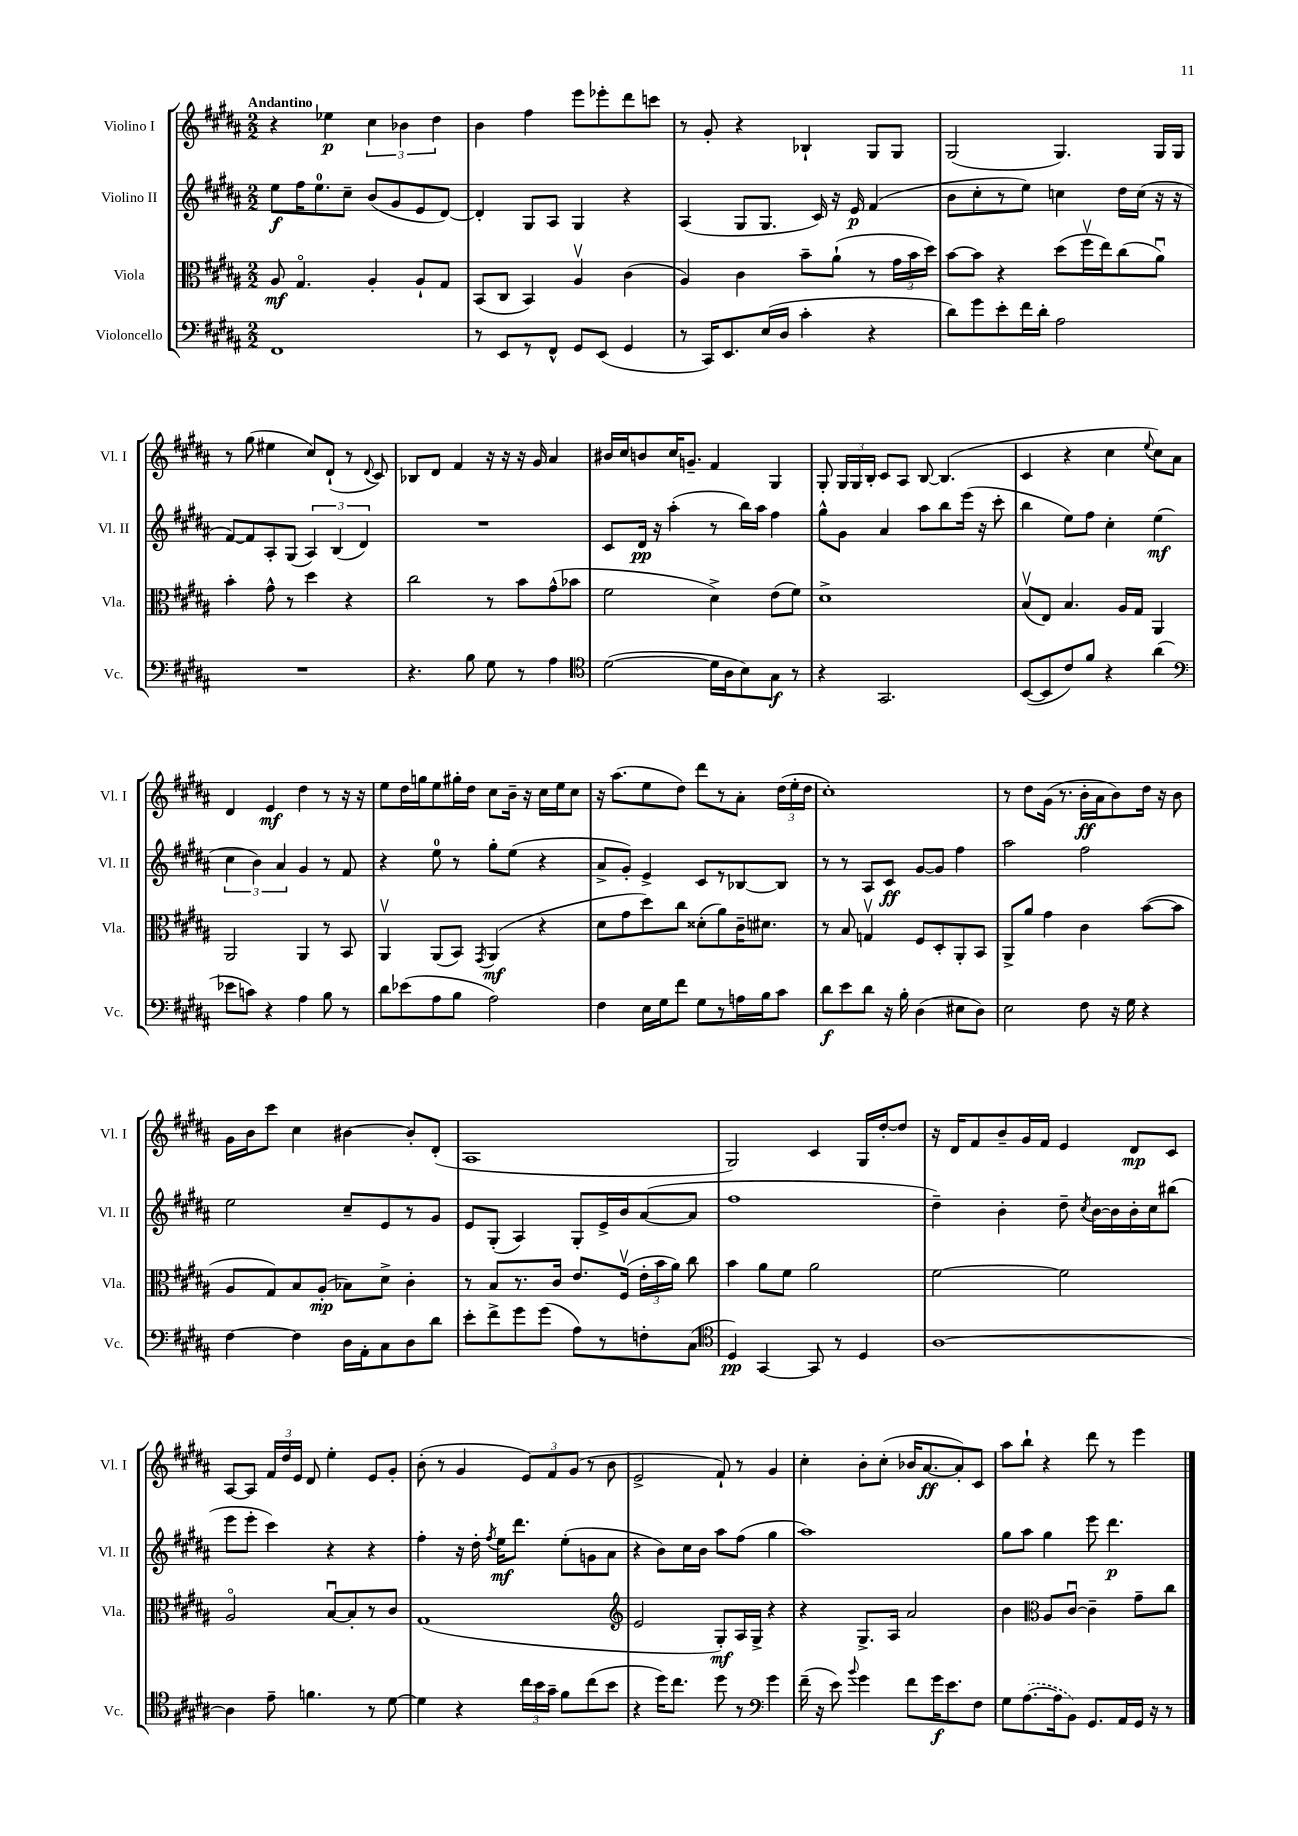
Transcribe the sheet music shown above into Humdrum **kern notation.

**kern	**dynam	**kern	**dynam	**kern	**dynam	**kern	**dynam
*part4	*part4	*part3	*part3	*part2	*part2	*part1	*part1
*staff4	*staff4	*staff3	*staff3	*staff2	*staff2	*staff1	*staff1
*I"Violoncello	*	*I"Viola	*	*I"Violino II	*	*I"Violino I	*
*I'Vc.	*	*I'Vla.	*	*I'Vl. II	*	*I'Vl. I	*
*clefF4	*	*clefC3	*	*clefG2	*	*clefG2	*
*k[f#c#g#d#a#]	*	*k[f#c#g#d#a#]	*	*k[f#c#g#d#a#]	*	*k[f#c#g#d#a#]	*
*M2/2	*	*M2/2	*	*M2/2	*	*M2/2	*
=1	=1	=1	=1	=1	=1	=1	=1
!	!	!	!	!	!	!LO:TX:a:B:t=Andantino	!
1FF#	.	8A#/	mf	8ee\L	f	4r	.
.	.	4.G#/	.	16ff#\K	.	.	.
.	.	.	.	8.ee\	.	.	.
.	.	.	.	.	.	4ee-X\	p
.	.	.	.	8cc#~\J	.	.	.
.	.	4A#'/	.	(8b/L	.	6cc#\	.
.	.	.	.	8g#/	.	.	.
.	.	.	.	.	.	6b-X\	.
.	.	8A#`/L	.	8e/	.	.	.
.	.	.	.	.	.	6dd#\	.
.	.	8G#/J	.	[8d#/J)	.	.	.
=2	=2	=2	=2	=2	=2	=2	=2
8r	.	(8BB/L	.	4d#'/]	.	4b\	.
8EE/L	.	8C#/J	.	.	.	.	.
8r	.	4BB/)	.	8G#/L	.	4ff#\	.
8FF#^^/J	.	.	.	8A#/J	.	.	.
8GG#/L	.	4A#v/	.	4G#/	.	8eee\L	.
(8EE/J	.	.	.	.	.	8eee-X'\	.
4GG#/	.	(4c#\	.	4r	.	8ddd#\	.
.	.	.	.	.	.	8cccn\J	.
=3	=3	=3	=3	=3	=3	=3	=3
8r	.	4A#/)	.	(4A#/	.	8r	.
16CC#/KL)	.	.	.	.	.	8g#'/	.
8.EE/	.	.	.	.	.	.	.
.	.	4c#\	.	8G#/L	.	4r	.
(16E/L	.	.	.	8.G#/J	.	.	.
16D#/JJ	.	.	.	.	.	.	.
4c#'\	.	8b~\L	.	.	.	4B-X`/	.
.	.	.	.	16c#/)	.	.	.
.	.	(8a#`\J	.	16r	.	.	.
.	.	.	.	16e/	p	.	.
4r	.	8r	.	(4f#/	.	8G#/L	.
.	.	24g#\LL	.	.	.	8G#/J	.
.	.	24b\	.	.	.	.	.
.	.	24dd#\JJ)	.	.	.	.	.
=4	=4	=4	=4	=4	=4	=4	=4
8d#\L)	.	[8b\L	.	8b\L	.	(2G#/	.
8g#\	.	8b\J]	.	8cc#'\	.	.	.
8e'\	.	4r	.	8r	.	.	.
16f#\L	.	.	.	8ee\J)	.	.	.
16d#'\JJ	.	.	.	.	.	.	.
2A#\	.	(8dd#\L	.	4ccn\	.	4.G#/)	.
.	.	16ff#v\L	.	.	.	.	.
.	.	16ee\J)	.	.	.	.	.
.	.	(8cc#\	.	16dd#\LL	.	.	.
.	.	.	.	(16cc\JJ	.	.	.
.	.	8a#u\J)	.	16r	.	16G#/LL	.
.	.	.	.	16r	.	16G#/JJ	.
!!LO:LB:g=z
=5	=5	=5	=5	=5	=5	=5	=5
1r	.	4b'\	.	[8f#/L)	.	8r	.
.	.	.	.	8f#/]	.	(8gg#\	.
.	.	8g#^^\	.	8A#'/	.	4ee#X\	.
.	.	8r	.	(8G#/J	.	.	.
.	.	4dd#\	.	6A#/)	.	8cc#/L)	.
.	.	.	.	.	.	(8d#`/J	.
.	.	.	.	(6B/	.	.	.
.	.	4r	.	.	.	8r	.
.	.	.	.	6d#/)	.	.	.
.	.	.	.	.	.	8qqd#/	.
.	.	.	.	.	.	8c#/)	.
=6	=6	=6	=6	=6	=6	=6	=6
4.r	.	2cc#\	.	1r	.	8B-X/L	.
.	.	.	.	.	.	8d#/J	.
.	.	.	.	.	.	4f#/	.
8B\	.	.	.	.	.	.	.
8G#\	.	8r	.	.	.	16r	.
.	.	.	.	.	.	16r	.
8r	.	8b\L	.	.	.	16r	.
.	.	.	.	.	.	16g#/	.
4A#\	.	(8g#^^\	.	.	.	4a#/	.
.	.	8b-X\J	.	.	.	.	.
=7	=7	=7	=7	=7	=7	=7	=7
*clefC4	*	*	*	*	*	*	*
([2d#\	.	2f#\	.	8c#/L	.	16b#X/LL	.
.	.	.	.	.	.	16cc#/J	.
.	.	.	.	16d#/Jk	pp	8bn/	.
.	.	.	.	16r	.	.	.
.	.	.	.	(4aa#'\	.	16cc#/K	.
.	.	.	.	.	.	8.gn~/J	.
16d#\LL]	.	4d#^\)	.	8r	.	4f#/	.
16A#\J	.	.	.	.	.	.	.
8B\)	.	.	.	16bb\LL)	.	.	.
.	.	.	.	16aa#\JJ	.	.	.
8G#\J	f	(8e\L	.	4ff#\	.	4G#/	.
8r	.	8f#\J)	.	.	.	.	.
=8	=8	=8	=8	=8	=8	=8	=8
4r	.	1d#^	.	8gg#^^\L	.	8G#'/	.
.	.	.	.	8g#\J	.	24G#/LL	.
.	.	.	.	.	.	24G#/	.
.	.	.	.	.	.	24B'/JJ	.
2.GG#/	.	.	.	4a#/	.	8c#/L	.
.	.	.	.	.	.	8A#/J	.
.	.	.	.	8aa#\L	.	[8B/	.
.	.	.	.	8bb\	.	(4.B/]	.
.	.	.	.	(16eee\Jk	.	.	.
.	.	.	.	16r	.	.	.
.	.	.	.	8ccc#'\	.	.	.
=9	=9	=9	=9	=9	=9	=9	=9
([8BB/L	.	(8Bv/L	.	4bb\	.	4c#/	.
8BB/]	.	8E/J)	.	.	.	.	.
8c#/)	.	4.B/	.	8ee\L)	.	4r	.
8f#/J	.	.	.	8ff#\J	.	.	.
4r	.	.	.	4cc#'\	.	4cc#\	.
.	.	16A#/LL	.	.	.	.	.
.	.	16G#/JJ	.	.	.	.	.
.	.	.	.	.	.	8qqee/	.
(4a#\	.	4AA#/	.	(4ee\	mf	8cc#\L)	.
.	.	.	.	.	.	8a#\J	.
!!LO:LB:g=z
=10	=10	=10	=10	=10	=10	=10	=10
*clefF4	*	*	*	*	*	*	*
8e-X\L	.	2AA#/	.	6cc#\	.	4d#/	.
8cn\J)	.	.	.	.	.	.	.
.	.	.	.	6b\)	.	.	.
4r	.	.	.	.	.	4e/	mf
.	.	.	.	6a#/	.	.	.
4A#\	.	4AA#/	.	4g#/	.	4dd#\	.
8B\	.	8r	.	8r	.	8r	.
8r	.	8BB/	.	8f#/	.	16r	.
.	.	.	.	.	.	16r	.
=11	=11	=11	=11	=11	=11	=11	=11
8d#\L	.	4AA#v/	.	4r	.	8ee\L	.
(8e-X\	.	.	.	.	.	16dd#\L	.
.	.	.	.	.	.	16ggn\J	.
8A#\	.	(8AA#/L	.	8ee\	.	8ee\	.
8B\J	.	8BB/J)	.	8r	.	16gg#X'\L	.
.	.	.	.	.	.	16dd#\JJ	.
.	.	8qGG#/	.	.	.	.	.
2A#\)	.	(4AA#/	mf	8gg#'\L	.	8cc#\L	.
.	.	.	.	(8ee\J	.	16b~\Jk	.
.	.	.	.	.	.	16r	.
.	.	4r	.	4r	.	16cc#\LL	.
.	.	.	.	.	.	16ee\J	.
.	.	.	.	.	.	8cc#\J	.
=12	=12	=12	=12	=12	=12	=12	=12
4F#\	.	8d#\L	.	8a#^/L	.	16r	.
.	.	.	.	.	.	(8.aa#\L	.
.	.	8g#\	.	8g#'/J)	.	.	.
16E\LL	.	8dd#\)	.	4e^/	.	8ee\	.
16G#\J	.	.	.	.	.	.	.
8f#\J	.	8cc#\J	.	.	.	8dd#\J)	.
8G#\L	.	(8d##X'\L	.	8c#/L	.	8ddd#\L	.
8r	.	8a#\)	.	8r	.	8r	.
16An\L	.	16c#~\K	.	[8B-X/	.	8a#'\J	.
16B\J	.	8.d#X\J	.	.	.	.	.
8c#\J	.	.	.	8B-/J]	.	(24dd#\LL	.
.	.	.	.	.	.	24ee'\	.
.	.	.	.	.	.	24dd#\JJ	.
=13	=13	=13	=13	=13	=13	=13	=13
8d#\L	f	8r	.	8r	.	1cc#')	.
8e\	.	8B/	.	8r	.	.	.
8d#\J	.	4Gnv/	.	8A#/L	.	.	.
16r	.	.	.	8c#/J	ff	.	.
16B'\	.	.	.	.	.	.	.
(4D#\	.	8F#/L	.	[8g#/L	.	.	.
.	.	8D#'/	.	8g#/J]	.	.	.
8E#X\L	.	8AA#'/	.	4ff#\	.	.	.
8D#\J)	.	8BB/J	.	.	.	.	.
=14	=14	=14	=14	=14	=14	=14	=14
2E\	.	8AA#^/L	.	2aa#\	.	8r	.
.	.	8a#/J	.	.	.	8dd#\L	.
.	.	4g#\	.	.	.	(16g#\Jk	.
.	.	.	.	.	.	8.r	.
8F#\	.	4c#\	.	2ff#\	.	16b'\LL	ff
.	.	.	.	.	.	16a#\J	.
16r	.	.	.	.	.	8b\)	.
16G#\	.	.	.	.	.	.	.
4r	.	([8b\L	.	.	.	16dd#\Jk	.
.	.	.	.	.	.	16r	.
.	.	8b\J]	.	.	.	8b\	.
!!LO:LB:g=z
=15	=15	=15	=15	=15	=15	=15	=15
[4F#\	.	8A#/L	.	2ee\	.	16g#\LL	.
.	.	.	.	.	.	16b\J	.
.	.	8G#/)	.	.	.	8ccc#\J	.
4F#\]	.	8B/	.	.	.	4cc#\	.
.	.	(8A#'/J	mp	.	.	.	.
16D#\LL	.	8B-X\L)	.	8cc#~/L	.	[4b#X\	.
16AA#'\J	.	.	.	.	.	.	.
8C#\	.	8d#^\J	.	8e/	.	.	.
8D#\	.	4c#'\	.	8r	.	8b#'/L]	.
8d#\J	.	.	.	8g#/J	.	(8d#'/J	.
=16	=16	=16	=16	=16	=16	=16	=16
8e'\L	.	8r	.	8e/L	.	1A#	.
8f#^\	.	8B/L	.	(8G#'/J	.	.	.
8g#\	.	8.r	.	4A#/)	.	.	.
(8g#\J	.	.	.	.	.	.	.
.	.	16c#/Jk	.	.	.	.	.
8A#\L)	.	8.e/L	.	8G#'/L	.	.	.
8r	.	.	.	16e^/L	.	.	.
.	.	(16F#v/Jk	.	16b/J	.	.	.
8Fn'\	.	24e'\LL	.	([8a#/	.	.	.
.	.	24b\	.	.	.	.	.
.	.	24a#\JJ)	.	.	.	.	.
(8C#\J	.	8cc#\	.	8a#/J]	.	.	.
=17	=17	=17	=17	=17	=17	=17	=17
*clefC4	*	*	*	*	*	*	*
4D#/)	pp	4b\	.	1ff#	.	2G#/)	.
[4GG#/	.	8a#\L	.	.	.	.	.
.	.	8f#\J	.	.	.	.	.
8GG#/]	.	2a#\	.	.	.	4c#/	.
8r	.	.	.	.	.	.	.
4D#/	.	.	.	.	.	16G#/LL	.
.	.	.	.	.	.	[16dd#'/J	.
.	.	.	.	.	.	8dd#/J]	.
=18	=18	=18	=18	=18	=18	=18	=18
[1A#	.	[2f#\	.	4dd#~\)	.	16r	.
.	.	.	.	.	.	16d#/KL	.
.	.	.	.	.	.	8f#/	.
.	.	.	.	4b'\	.	8b~/	.
.	.	.	.	.	.	16g#/L	.
.	.	.	.	.	.	16f#/JJ	.
.	.	2f#\]	.	8dd#~\	.	4e/	.
.	.	.	.	8qcc#/	.	.	.
.	.	.	.	[16b\LL	.	.	.
.	.	.	.	16b\]	.	.	.
.	.	.	.	16b'\	.	8d#/L	mp
.	.	.	.	16cc#\J	.	.	.
.	.	.	.	(8bb#X\J	.	8c#/J	.
!!LO:LB:g=z
=19	=19	=19	=19	=19	=19	=19	=19
4A#\]	.	2A#/	.	8eee\L	.	[8A#/L	.
.	.	.	.	8eee'\J	.	8A#/J]	.
8e~\	.	.	.	4ccc#\)	.	24f#/LL	.
.	.	.	.	.	.	24dd#/	.
.	.	.	.	.	.	24e/JJ	.
4.fn\	.	.	.	.	.	8d#/	.
.	.	[8Bu/L	.	4r	.	4ee'\	.
.	.	8B'/]	.	.	.	.	.
8r	.	8r	.	4r	.	8e/L	.
[8d#\	.	8c#/J	.	.	.	8g#'/J	.
=20	=20	=20	=20	=20	=20	=20	=20
4d#\]	.	(1G#	.	4ff#'\	.	(8b'\	.
.	.	.	.	.	.	8r	.
4r	.	.	.	16r	.	4g#/	.
.	.	.	.	16dd#'\	.	.	.
.	.	.	.	8qff#/	.	.	.
.	.	.	.	16ee\KL	mf	.	.
.	.	.	.	8.ddd#\J	.	.	.
24cc#\LL	.	.	.	.	.	12e/L)	.
24b\	.	.	.	.	.	.	.
24g#~\JJ	.	.	.	.	.	12f#/	.
8f#\L	.	.	.	(8ee'\L	.	.	.
.	.	.	.	.	.	(12g#/J	.
(8cc#\	.	.	.	8gn\	.	8r	.
8b\J	.	.	.	8a#\J	.	8b\	.
=21	=21	=21	=21	=21	=21	=21	=21
*	*	*clefG2	*	*	*	*	*
4r	.	2e/	.	4r	.	2e^/	.
16dd#\KL)	.	.	.	8b\L)	.	.	.
8.cc#\J	.	.	.	.	.	.	.
.	.	.	.	16cc#\L	.	.	.
.	.	.	.	16b\JJ	.	.	.
8dd#\	.	8G#'/L)	mf	8aa#\L	.	8f#`/)	.
8r	.	16A#/L	.	(8ff#\J	.	8r	.
.	.	16G#^/JJ	.	.	.	.	.
*clefF4	*	*	*	*	*	*	*
4g#\	.	4r	.	4gg#\	.	4g#/	.
=22	=22	=22	=22	=22	=22	=22	=22
(16f#~\	.	4r	.	1aa#)	.	4cc#'\	.
16r	.	.	.	.	.	.	.
8e\)	.	.	.	.	.	.	.
8qqb/	.	.	.	.	.	.	.
4g#\	.	8.G#^/L	.	.	.	8b'\L	.
.	.	.	.	.	.	(8cc#'\J	.
.	.	16A#/Jk	.	.	.	.	.
8f#\L	.	2a#/	.	.	.	16b-X/KL	.
.	.	.	.	.	.	[8.a#/	ff
16g#\K	f	.	.	.	.	.	.
8.e\	.	.	.	.	.	.	.
.	.	.	.	.	.	8a#'/])	.
8F#\J	.	.	.	.	.	8c#/J	.
=23	=23	=23	=23	=23	=23	=23	=23
8G#\L	.	4b\	.	8gg#\L	.	8aa#\L	.
([8.A#\	.	.	.	8aa#\J	.	8bb`\J	.
*	*	*clefC3	*	*	*	*	*
.	.	8A#/L	.	4gg#\	.	4r	.
16A#\k]	.	.	.	.	.	.	.
8BB\J)	.	[8c#u/J	.	.	.	.	.
8.GG#/L	.	4c#~\]	.	8eee\	.	8ddd#\	.
.	.	.	.	4.ddd#\	p	8r	.
16AA#/L	.	.	.	.	.	.	.
16GG#/JJ	.	8g#~\L	.	.	.	4eee\	.
16r	.	.	.	.	.	.	.
8r	.	8cc#\J	.	.	.	.	.
==	==	==	==	==	==	==	==
*-	*-	*-	*-	*-	*-	*-	*-
